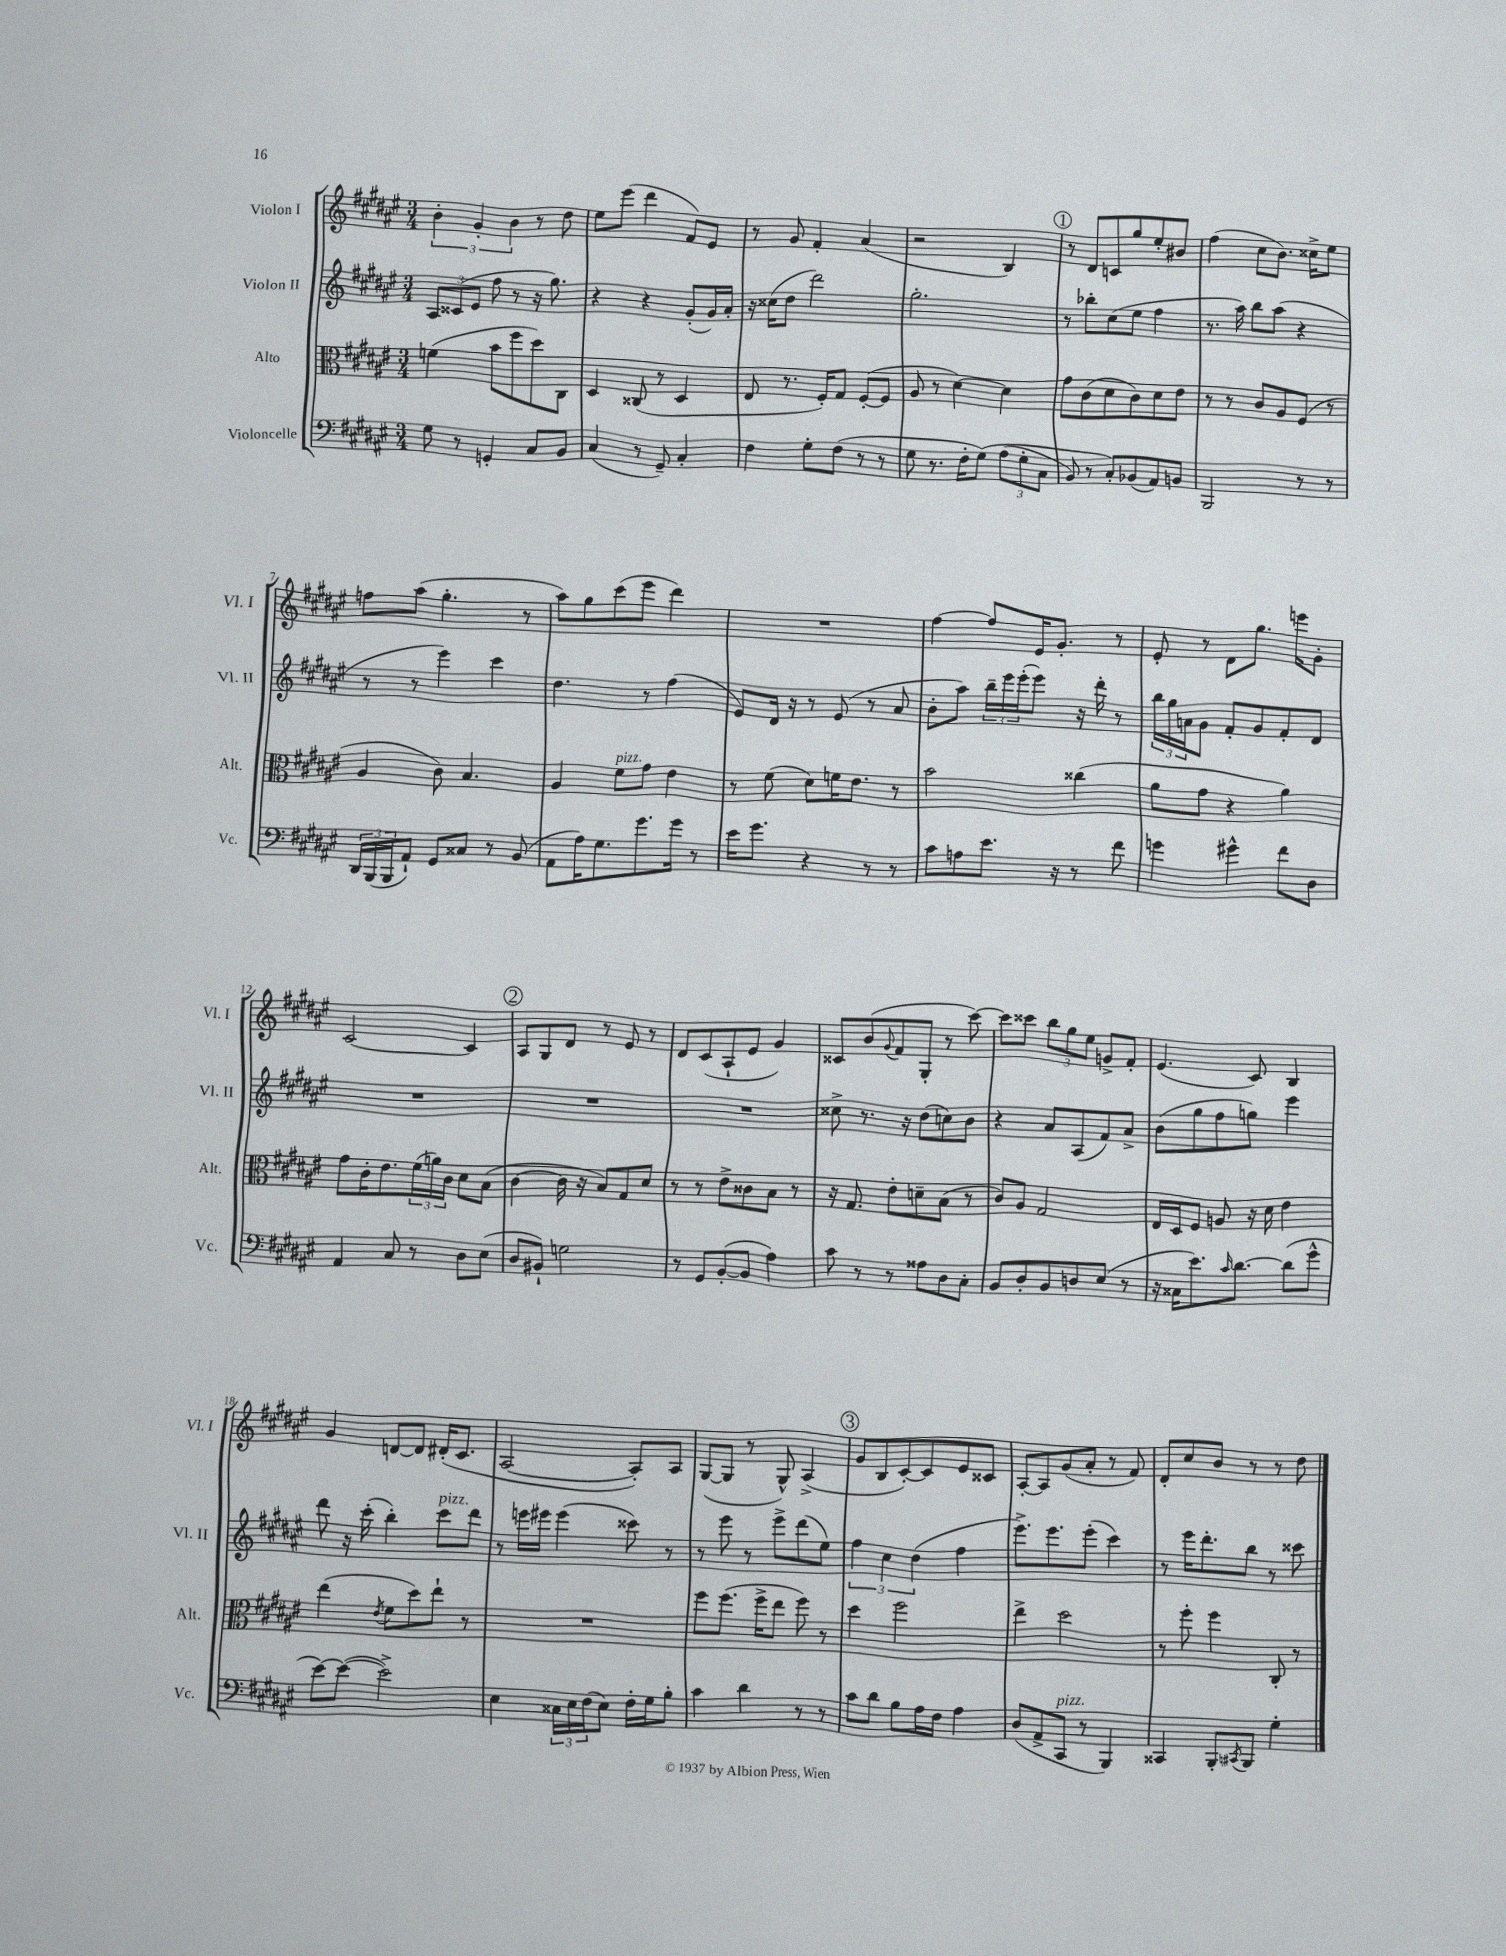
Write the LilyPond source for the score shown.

<<
\new StaffGroup <<
\new Staff = "s0" \with { instrumentName = "Violon I" shortInstrumentName = "Vl. I" } {
    \clef treble \key fis \major \numericTimeSignature \time 3/4
    \tuplet 3/2 { b'4-. gis'4-. b'4 } r8 dis''8 |
    eis''8 eis'''8( dis'''4 fis'8) eis'8 |
    r8 gis'8 fis'4-. ais'4( |
    r2 b4) |
    \mark \markup { \circle "1" } r8 dis'8 c'8 gis''8 eis''8-. bis'8 |
    fis''4( cis''8 b'8.) cisis''16-> eis''8 |
    f''8 ais''8( gis''4.-. r8 |
    ais''8) gis''8 cis'''8( eis'''8 dis'''4) |
    R2. |
    fis''4~ fis''8 eis'16 gis'8.-. r8 |
    eis'8-. r8 dis'8 gis''8. e'''16 gis'8-. |
    cis'2~ cis'4 |
    \mark \markup { \circle "2" } ais8 gis8 dis'8 r8 eis'8 r8 |
    dis'8 cis'8( ais8-! eis'8 gis'4) |
    cisis'8 b'8( \appoggiatura { gis'8 } fis'8 gis8-. r8 cis'''8~) |
    cis'''8 cisis'''8 \tuplet 3/2 { b''8 gis''8 eis''8 } g'8-> fis'8-. |
    eis'4.( cis'8) b4 |
    gis'4 d'8~ d'8 dis'16-.( cis'8. |
    ais2~ ais8-.) ais8 |
    gis8~( gis8 r8 gis8-^) ais4->( |
    \mark \markup { \circle "3" } gis'8 b8 cis'8~-.) cis'8 eis'8 cisis'8 |
    ais8~-. ais8 gis'8( ais'8-. r8 fis'8) |
    dis'8-. cis''8 b'8 r8 r8 dis''8 \bar "|." |
}
\new Staff = "s1" \with { instrumentName = "Violon II" shortInstrumentName = "Vl. II" } {
    \clef treble \key fis \major \numericTimeSignature \time 3/4
    \tuplet 3/2 { ais8 cisis'8( eis'8 } fis''8 r8 r16 gis''8.) |
    r4 r4 gis'8-.( gis'16) ais'16-. |
    r16 cisis''16( dis''8 dis'''2) |
    gis''2.-. |
    \mark \markup { \circle "1" } r8 bes''8-. cis''8( eis''8 fis''4 |
    r8. ais''16) b''8 ais''8( r4 |
    r8 r8 eis'''4) cis'''4 |
    dis''4. r8 fis''4( |
    eis'8) dis'16 r16 r8 eis'8( r8 ais'8 |
    b'8-. ais''8) \tuplet 3/2 { b''16-- eis'''16 eis'''16-.( } eis'''8) r16 dis'''16-. r8 |
    \tuplet 3/2 { b''16 gis''16 a'16 } gis'8 fis'8-. gis'8 fis'8-. dis'8 |
    R2. |
    \mark \markup { \circle "2" } R2. |
    R2. |
    cisis''8-> r8. r16 dis''8( c''8) b'8 |
    r4 ais'8 ais8( fis'8) ais'8-> |
    b'8( gis''8 fis''8 g''8) eis'''4 |
    dis'''8 r16 cis'''16-.( b''4-.) cis'''8^\markup { \italic "pizz." } dis'''8 |
    r8 e'''16 eis'''16 eis'''4( cisis'''8) r8 |
    r8 eis'''8 r8 eis'''8-> dis'''8( eis''8) |
    \mark \markup { \circle "3" } \tuplet 3/2 { fis''4 cis''4 dis''4( } fis''4 |
    eis'''8.->) eis'''8. eis'''8-.( cis'''4) |
    r8 eis'''16 dis'''8.-. b''8 r8 cisis'''8 \bar "|." |
}
\new Staff = "s2" \with { instrumentName = "Alto" shortInstrumentName = "Alt." } {
    \clef alto \key fis \major \numericTimeSignature \time 3/4
    f'4( b'8 fis''8 dis''8) cis8 |
    dis4 cisis8( r8 dis4 |
    eis8 r8. fis16-.) gis8 fis8~-.( fis8 |
    ais8 r8 dis'4~) dis'4 |
    \mark \markup { \circle "1" } gis'8 cis'8( dis'8 cis'8) dis'8 eis'8 |
    r8 r8 cis'8 ais8 fis8( r8 |
    ais4 cis'8) b4. |
    ais4 fis'8^\markup { \italic "pizz." } gis'8 eis'4 |
    r8 fis'8( dis'8) f'16 eis'8. r8 |
    b'2 cisis''4( |
    ais'8 gis'8 r4 ais'4) |
    gis'8 cis'16-. eis'8. \tuplet 3/2 { fis'16( a'16) cis'16 } dis'8 b8( |
    \mark \markup { \circle "2" } cis'4~ cis'16 r16 b8) gis8 dis'8 |
    r8 r8 eis'8-> cisis'8 b8 r8 |
    r16 gis8. eis'8-. d'8-- b8( r8 |
    cis'8) ais8 gis2 |
    eis16 dis16 fis8 a8 r16 dis'16 eis'4 |
    eis''4( \acciaccatura { eis'8 } fis'8 dis''8) eis''8-! r8 |
    R2. |
    fis''8 fis''8.( fis''16-> eis''8 fis''8) r8 |
    \mark \markup { \circle "3" } dis''4 fis''2 |
    eis''4-> dis''2 |
    r8 fis''8-. fis''4 cis8-. r8 \bar "|." |
}
\new Staff = "s3" \with { instrumentName = "Violoncelle" shortInstrumentName = "Vc." } {
    \clef bass \key fis \major \numericTimeSignature \time 3/4
    gis8 r8 g,4-. cis8 b,8 |
    cis4( r8 gis,8--) cis4-. |
    fis4 gis8-. fis8( r8 r8 |
    gis8 r8. fis16-. gis8)\( \tuplet 3/2 { ais8( gis8-. cis8 } |
    \mark \markup { \circle "1" } b,8) r8 cis8-.\) bes,8( ais,8) b,8 |
    b,,2 r8 r8 |
    \tuplet 3/2 { dis,16 b,,16( b,,16 } ais,8-!) gis,8 cisis8 r8 b,8( |
    ais,8 ais16) gis8. gis'8. gis'16 r8 |
    eis'16 gis'8. r4 r8 r8 |
    cis'8 a8 eis'8. r16 r8 fis'8 |
    g'4 gis'4-^ fis'8 dis8 |
    ais,4 cis8 r8 dis8 eis8( |
    \mark \markup { \circle "2" } dis8 bis,8-!) g2 |
    r8 gis,8 b,8~-.( b,8 ais4) |
    cis'8 r8 r8 aisis8 dis8 cis8-. |
    b,8 dis8-. b,8 d8 eis8( r8 |
    r16 cisis16 eis'8.) \grace { cis'16 } dis'8.~ dis'8( gis'8-^ |
    eis'8~) eis'8~( eis'2->) |
    eis4 \tuplet 3/2 { cisis16 eis16 fis16( } eis8) fis16-. gis16 b8-. |
    cis'4 dis'4 r8 r8 |
    \mark \markup { \circle "3" } cis'8 dis'8 b8 ais16 fis16 ais4 |
    dis8( ais,8-> cis,8^\markup { \italic "pizz." } r8 b,,4) |
    cisis,4 b,,8-. \acciaccatura { cis,8 } b,,8 gis4-. \bar "|." |
}
>>
>>
